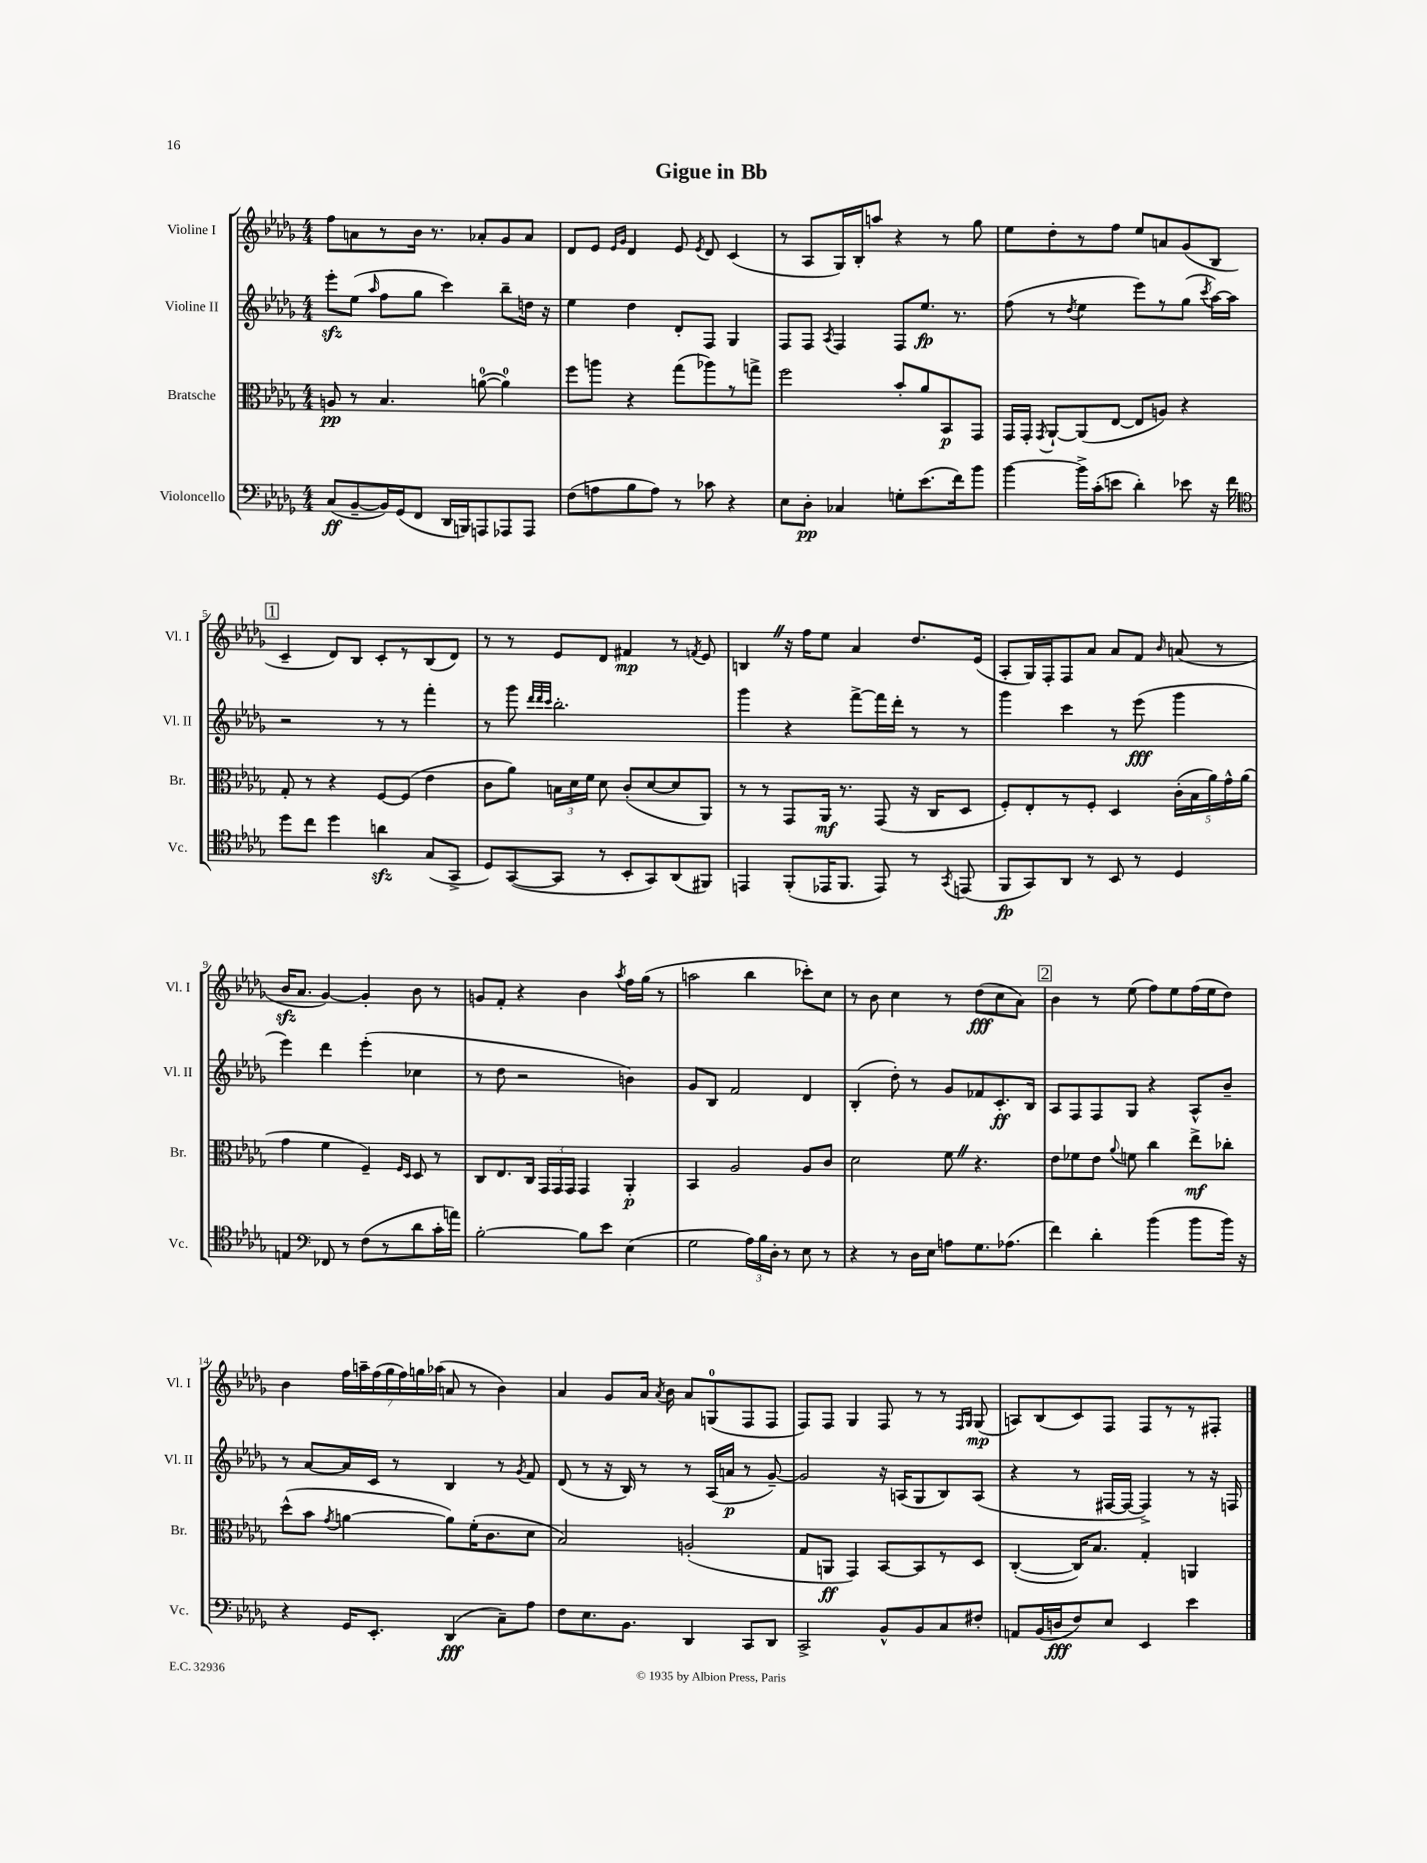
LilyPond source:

\header { title = "Gigue in Bb" }
<<
\new StaffGroup <<
\new Staff = "s0" \with { instrumentName = "Violine I" shortInstrumentName = "Vl. I" } {
    \clef treble \key des \major \numericTimeSignature \time 4/4
    \autoBeamOff f''8[ a'8 r8 bes'16] r8. aes'8[-. ges'8 aes'8] |
    des'8[ ees'8] \grace { ees'16[ ges'16] } des'4 ees'8 \acciaccatura { ees'8 } des'8 c'4( |
    r8 aes8[ ges16) bes16-. a''8] r4 r8 ges''8 |
    ees''8[ des''8-. r8 f''8] ees''8[ a'8 ges'8( bes8] |
    \mark \markup { \box "1" } c'4-- des'8[) bes8] c'8[-. r8 bes8( des'8]) |
    r8 r8 ees'8[ des'8] fis'4\mp r8 \acciaccatura { f'8 } ees'8 |
    b4 \once \override BreathingSign.text = \markup { \musicglyph "scripts.caesura.straight" } \breathe r16 f''16[ ees''8] aes'4 des''8.[ ees'16]( |
    aes8[-. ges16) f16-. f8 aes'8] aes'8[ f'8] \grace { bes'16 } a'8( r8 |
    bes'16[\sfz aes'8.] ges'4~) ges'4-. bes'8 r8 |
    g'8[ f'8]-. r4 bes'4 \acciaccatura { aes''8 } f''16[ ges''16]( r8 |
    a''2 bes''4 ces'''8[-.) c''8] |
    r8 bes'8 c''4 r8 des''8[\fff( c''8 aes'8]) |
    \mark \markup { \box "2" } bes'4 r8 ees''8( f''8[) ees''8 f''16( ees''16 des''8]) |
    bes'4 \tuplet 7/4 { f''16[ a''16-- f''16( ges''16 f''16) g''16 aes''16]( } a'8 r8 bes'4) |
    aes'4 ges'8[ aes'16] \acciaccatura { aes'8 } bes'16 aes'8[ g8-0( f8 f8] |
    f8[) f8] ges4 f8 r8 r8 \grace { f16[ ges16] } ges8\mp( |
    a8[) bes8( c'8) f8] f8[ r8 r8 fis8]-. \bar "|." |
}
\new Staff = "s1" \with { instrumentName = "Violine II" shortInstrumentName = "Vl. II" } {
    \clef treble \key des \major \numericTimeSignature \time 4/4
    \autoBeamOff ees'''8[-.\sfz ees''8]( \grace { aes''16 } f''8[ ges''8] c'''4) bes''8[-- d''16] r16 |
    ees''4 des''4 des'8[-. f8] ges4 |
    f8[ f8] \acciaccatura { aes8 } f4 f8[ ees''8.]\fp r8. |
    f''8( r8 \acciaccatura { des''8 } ees''4 ees'''8[) r8 ges''8]( \acciaccatura { c'''8 } aes''16[~) aes''16] |
    \mark \markup { \box "1" } r2 r8 r8 f'''4-. |
    r8 ges'''8 \grace { des'''32[ des'''32 c'''32] } bes''2.-. |
    ges'''4 r4 f'''8[~-> f'''16 des'''16]-. r8 r8 |
    ges'''4 c'''4 r8 ees'''8\fff( ges'''4 |
    ees'''4) des'''4 ees'''4-.( ces''4 |
    r8 des''8 r2 b'4) |
    ges'8[ bes8] f'2 des'4 |
    bes4-.( des''8-.) r8 ges'8[ fes'8 c'8.-.\ff bes16] |
    \mark \markup { \box "2" } aes8[ f8 f8 ges8] r4 aes8[-^ bes'8]-- |
    r8 aes'8[~ aes'16 c'16] r8 bes4 r8 \acciaccatura { ges'8 } f'8 |
    des'8( r8 r16 bes16) r8 r8 aes16[( a'16]\p r8 ges'8~--) |
    ges'2 r16 a16[( ges8 bes8) a8]( |
    r4 r8 fis16[~ fis16]~ fis4->) r8 r16 f16 \bar "|." |
}
\new Staff = "s2" \with { instrumentName = "Bratsche" shortInstrumentName = "Br." } {
    \clef alto \key des \major \numericTimeSignature \time 4/4
    \autoBeamOff a8\pp r8 bes4. a'8-0~( a'4-0) |
    f''8[ a''8] r4 ges''8[( aes''8) r8 g''8]-> |
    f''2 bes'8[-. aes'8 bes,8\p ges,8] |
    ges,16[ ges,16]-. \acciaccatura { ges,8 } aes,8[~-! aes,8( ees8]~ ees8[ a8]) r4 |
    \mark \markup { \box "1" } ges8-. r8 r4 f8[~ f8]( ees'4 |
    c'8[ aes'8]) \tuplet 3/2 { b16[ des'16 f'16] } des'8 c'8[-.( des'8~ des'8 aes,8]) |
    r8 r8 ges,8[ aes,16]\mf r8. ges,8( r16 c16[ des8] |
    f8[-.) ees8-. r8 f8]-. des4 \tuplet 5/4 { c'16[-.( bes16 aes'16) ges'16-^ aes'16]( } |
    ges'4 f'4 f4--) \grace { f16[ des16] } des8 r8 |
    c8[ ees8. c16] \tuplet 3/2 { ges,16[ ges,16 ges,16] } ges,4 aes,4-.\p |
    bes,4 aes2 aes8[ c'8] |
    des'2 f'8 \once \override BreathingSign.text = \markup { \musicglyph "scripts.caesura.straight" } \breathe r4. |
    \mark \markup { \box "2" } ees'8[ fes'8 ees'8] \appoggiatura { aes'8 } f'8 c''4 ees''8[->\mf ces''8]-. |
    des''8[-^( bes'8] \acciaccatura { ges'8 } a'4~ a'8[) f'16-.( c'8. des'8] |
    bes2) a2-.( |
    ges8[ a,8]\ff ges,4) bes,8[~ bes,8 r8 des8] |
    c4~-.( c16[) bes8.] ges4-. a,4 \bar "|." |
}
\new Staff = "s3" \with { instrumentName = "Violoncello" shortInstrumentName = "Vc." } {
    \clef bass \key des \major \numericTimeSignature \time 4/4
    \autoBeamOff c8[\ff( bes,8~-- bes,16) ges,16( f,8] des,16[ b,,16) a,,8 aes,,8 aes,,8] |
    f8[( a8 bes8 a8]) r8 ces'8 r4 |
    ees8[ des8]-.\pp ces4 g8[-. ees'8.( f'16) bes'8] |
    bes'4~ bes'16[-> c'16-.( e'8] des'4-.) ees'8 r16 f'16 |
    \mark \markup { \box "1" } \clef tenor des''8[ c''8] des''4 a'4\sfz ges8[( ges,8]-> |
    des8[) ges,8~( ges,8] r8 bes,8[-. ges,8) aes,8( fis,8]) |
    e,4 f,8[-.( ees,16 f,8.] ees,8) r8 \acciaccatura { ges,8 } e,8( |
    f,8[\fp ges,8) aes,8] r8 bes,8 r8 des4 |
    e4 \clef bass fes,8 r8 f8[( r8 des'8 c'16-. a'16]) |
    bes2~-. bes8[ ees'8] ees4( |
    ges2 \tuplet 3/2 { aes16[) bes16 des16]-. } r8 ees8 r8 |
    r4 r8 des16[ ees16] a8[ ges8. aes8.]( |
    \mark \markup { \box "2" } f'4) des'4-. bes'4( bes'8[ bes'16]) r16 |
    r4 ges,16[ ees,8.]-. des,4\fff( c8[--) aes8] |
    f8[ ees8. bes,8.] des,4 c,8[ des,8] |
    c,2-> bes,8[-^ bes,8 c8 fis8]-. |
    a,8[ bes,16( d16\fff f8) ees8] ees,4 ees'4 \bar "|." |
}
>>
>>
